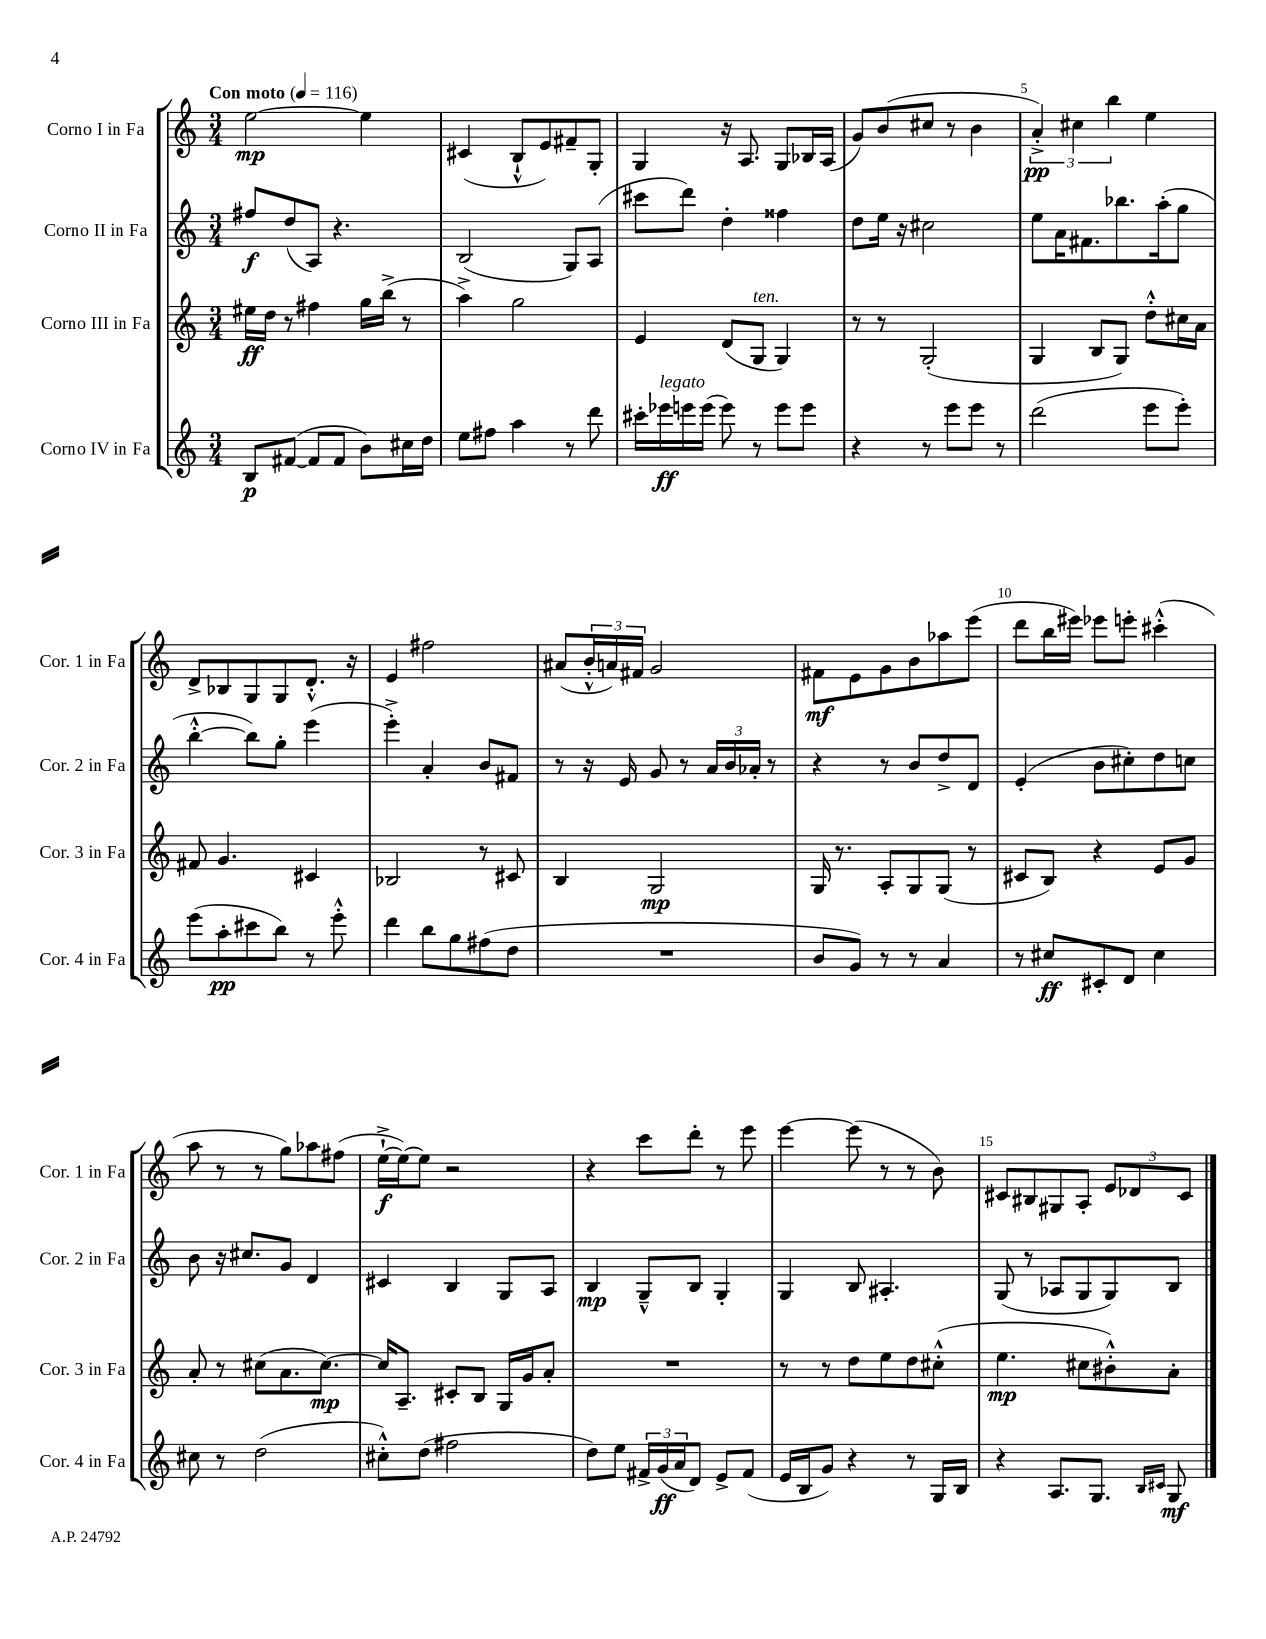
<<
\new StaffGroup <<
\new Staff = "s0" \with { instrumentName = "Corno I in Fa" shortInstrumentName = "Cor. 1 in Fa" } {
    \clef treble \key c \major \numericTimeSignature \time 3/4 \tempo "Con moto" 4 = 116
    e''2~\mp e''4 |
    cis'4( b8-!-^ e'8) fis'8-- g8-. |
    g4 r16 a8. g8 bes16 a16( |
    g'8) b'8( cis''8 r8 b'4 |
    \tuplet 3/2 { a'4-.->\pp) cis''4 b''4 } e''4 |
    d'8-> bes8 g8 g8 d'8.-.-^ r16 |
    e'4 fis''2 |
    ais'8( \tuplet 3/2 { b'16-.-^ a'16) fis'16 } g'2 |
    fis'8\mf e'8 g'8 b'8 aes''8 e'''8( |
    d'''8 b''16 eis'''16) ees'''8 e'''8-. cis'''4-.-^( |
    a''8 r8 r8 g''8) aes''8 fis''8( |
    e''16~-!->\f e''16~) e''8 r2 |
    r4 c'''8 d'''8-. r8 e'''8 |
    e'''4~ e'''8( r8 r8 b'8) |
    cis'8 bis8 gis8 a8-. \tuplet 3/2 { e'8 des'8 cis'8 } \bar "|." |
}
\new Staff = "s1" \with { instrumentName = "Corno II in Fa" shortInstrumentName = "Cor. 2 in Fa" } {
    \clef treble \key c \major \numericTimeSignature \time 3/4
    fis''8\f d''8( a8) r4. |
    b2( g8) a8( |
    cis'''8 d'''8) d''4-. fisis''4 |
    d''8 e''16 r16 cis''2 |
    e''8 a'16 fis'8. bes''8. a''16-.( g''8 |
    b''4~-.-^ b''8) g''8-. e'''4( |
    e'''4-.->) a'4-. b'8 fis'8 |
    r8 r16 e'16 g'8 r8 \tuplet 3/2 { a'16 b'16 aes'16-. } r8 |
    r4 r8 b'8 d''8-> d'8 |
    e'4-.( b'8 cis''8-.) d''8 c''8 |
    b'8 r16 cis''8. g'8 d'4 |
    cis'4 b4 g8 a8 |
    b4\mp g8---^ b8 g4-. |
    g4 b8 ais4.-. |
    g8( r8 aes8 g8 g8) b8 \bar "|." |
}
\new Staff = "s2" \with { instrumentName = "Corno III in Fa" shortInstrumentName = "Cor. 3 in Fa" } {
    \clef treble \key c \major \numericTimeSignature \time 3/4
    eis''16\ff d''16 r8 fis''4 g''16 b''16->( r8 |
    a''4->) g''2 |
    e'4 d'8( g8^\markup { \italic "ten." } g4) |
    r8 r8 g2-.( |
    g4 b8 g8) d''8-.-^ cis''16 a'16 |
    fis'8 g'4. cis'4 |
    bes2 r8 cis'8 |
    b4 g2\mp |
    g16 r8. a8-. g8 g8( r8 |
    cis'8 b8) r4 e'8 g'8 |
    a'8-. r8 cis''8( a'8. cis''8.~\mp) |
    cis''16 a8.-- cis'8-. b8 g16 g'16 a'8-. |
    R2. |
    r8 r8 d''8 e''8 d''8 cis''8-.-^( |
    e''4.\mp cis''8 bis'8-.-^) a'8-. \bar "|." |
}
\new Staff = "s3" \with { instrumentName = "Corno IV in Fa" shortInstrumentName = "Cor. 4 in Fa" } {
    \clef treble \key c \major \numericTimeSignature \time 3/4
    b8\p fis'8~( fis'8 fis'8 b'8) cis''16 d''16 |
    e''8 fis''8 a''4 r8 d'''8 |
    cis'''16-. ees'''16\ff^\markup { \italic "legato" } e'''16 e'''16( e'''8) r8 e'''8 e'''8 |
    r4 r8 e'''8 e'''8 r8 |
    d'''2( e'''8 e'''8-.) |
    e'''8( a''8-.\pp cis'''8 b''8) r8 e'''8-.-^ |
    d'''4 b''8 g''8 fis''8( d''8 |
    R2. |
    b'8 g'8) r8 r8 a'4 |
    r8 cis''8\ff cis'8-. d'8 cis''4 |
    cis''8 r8 d''2( |
    cis''8-.-^) d''8( fis''2 |
    d''8) e''8 \tuplet 3/2 { fis'16-> g'16\ff( a'16 } d'8) e'8-> fis'8( |
    e'16 b16 g'8) r4 r8 g16 b16 |
    r4 a8. g8. \grace { b16 cis'16 } g8\mf \bar "|." |
}
>>
>>
\layout { \context { \Score \override BarNumber.break-visibility = ##(#f #t #t) barNumberVisibility = #(every-nth-bar-number-visible 5) } }
